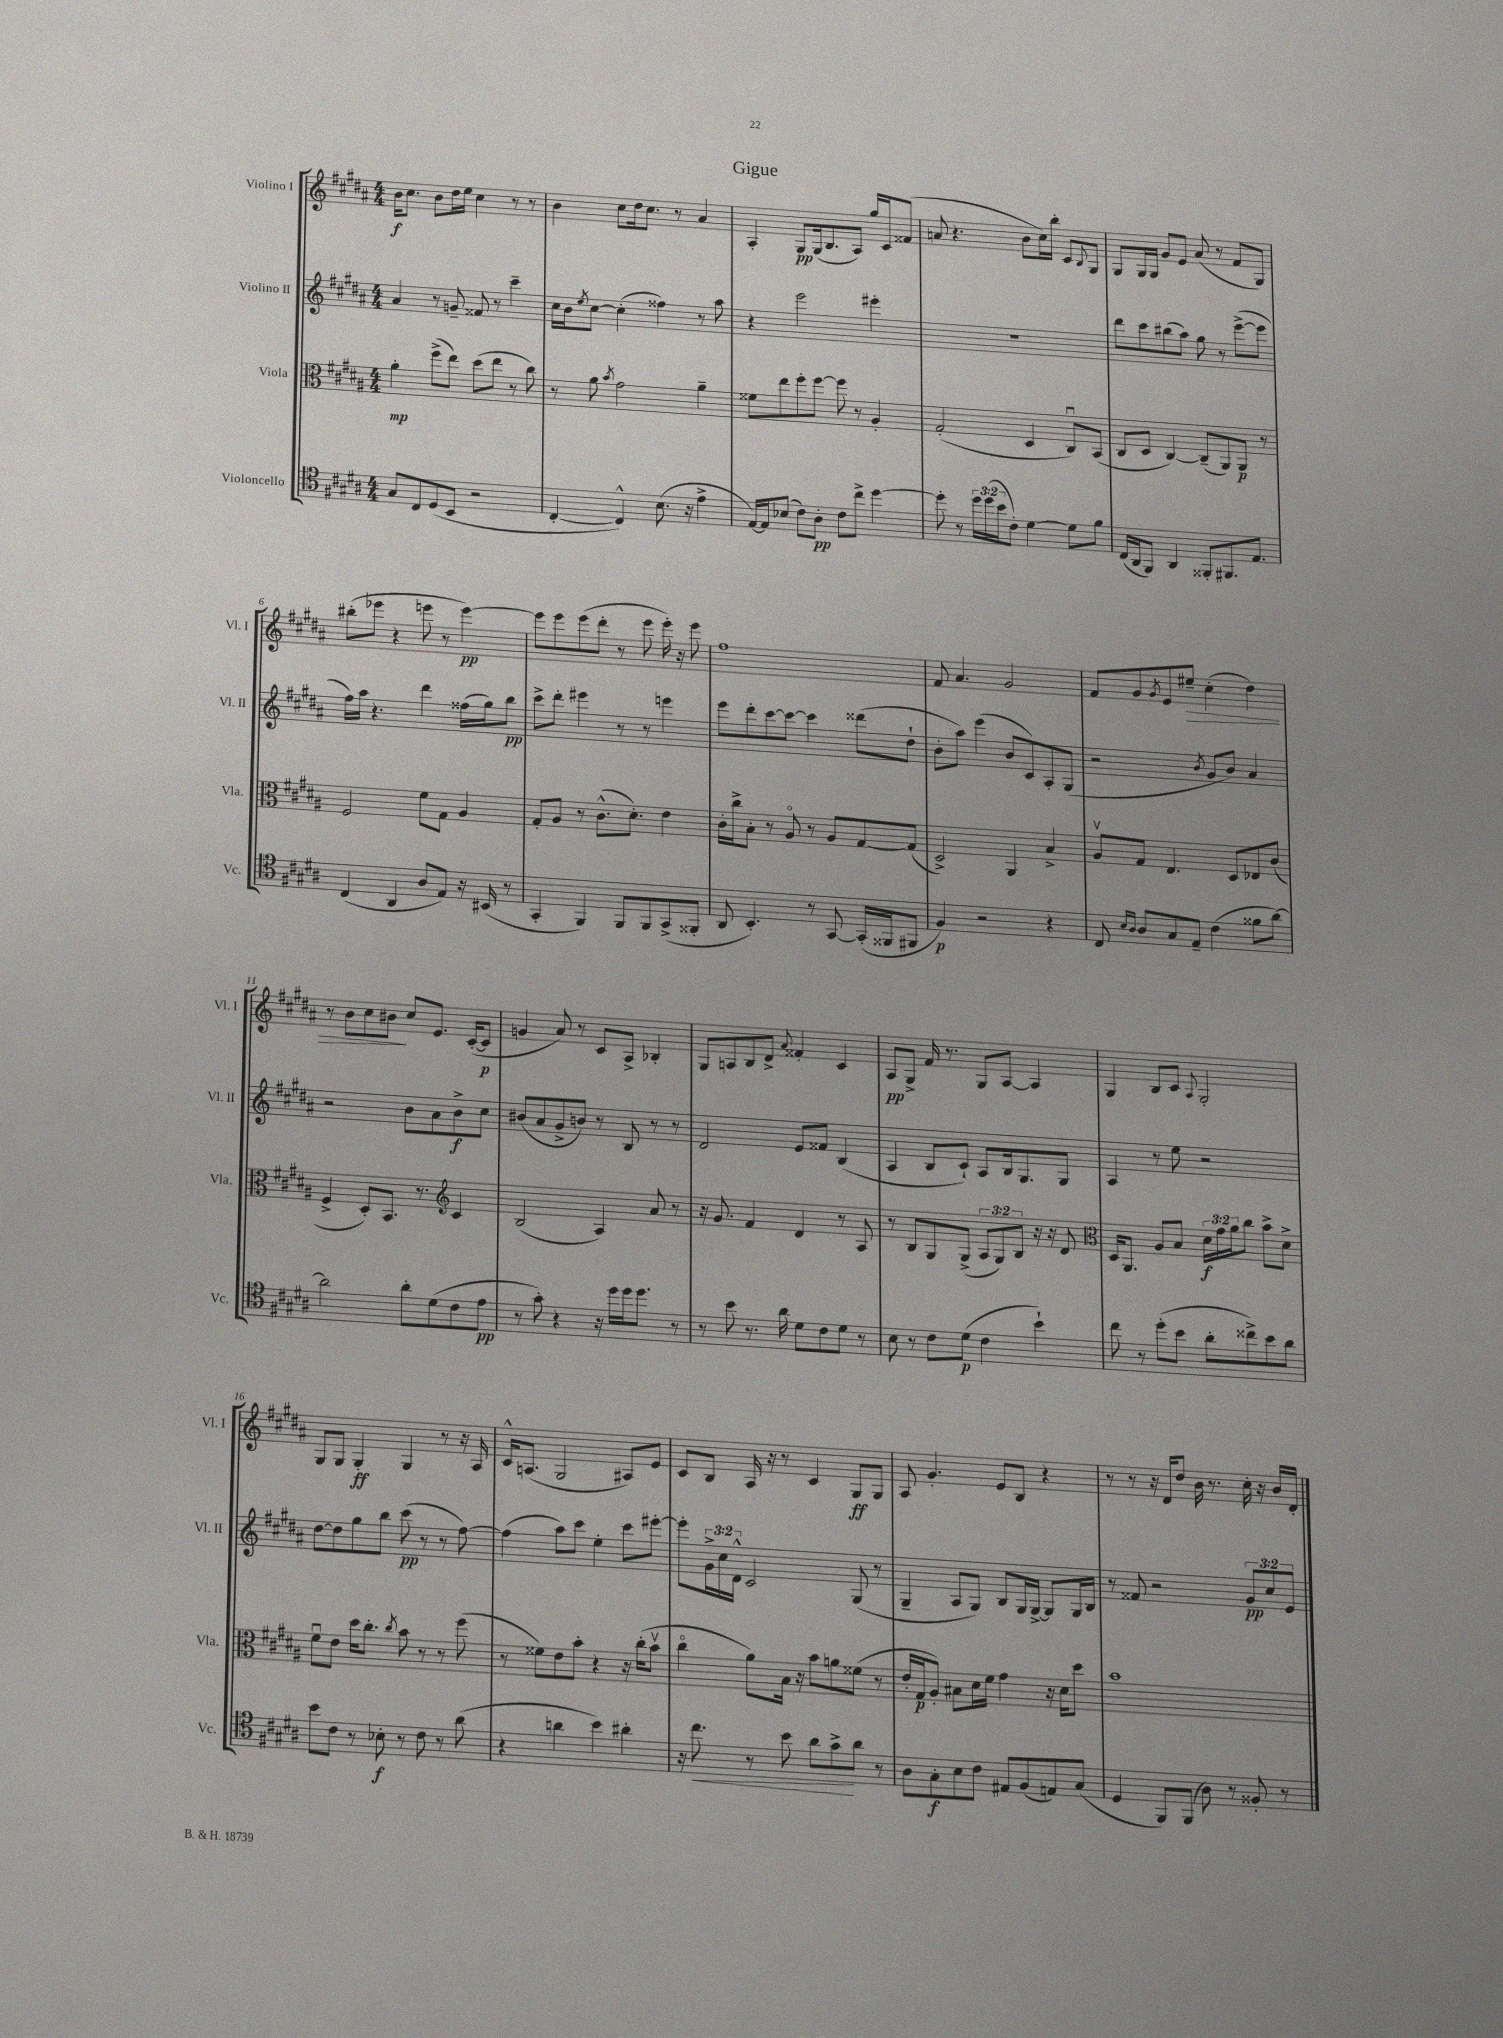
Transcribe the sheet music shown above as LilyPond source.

\header { title = "Gigue" }
<<
\new StaffGroup <<
\new Staff = "s0" \with { instrumentName = "Violino I" shortInstrumentName = "Vl. I" } {
    \clef treble \key b \major \numericTimeSignature \time 4/4
    b'16\f cis''8. b'8 dis''16 e''16 cis''4 r8 r8 |
    b'4 cis''8 dis''16 cis''8. r8 ais'4 |
    ais4-. gis8\pp gis16( b8. ais8) gis''16 cis'16 fisis'8( |
    a'8 r4. b'8 cis''16) b''16-. cis'8 \appoggiatura { b8 } gis8 |
    gis8 gis16 gis16 gis'8 e'8 ais'8( r8 fis'8 gis8) |
    bis''8-.( ees'''8 r4 e'''8 r8 e'''4~\pp) |
    e'''8 e'''8 e'''8( dis'''8-. r8 e'''8 e'''16-.) r16 e'''8 |
    fis''1 |
    fis'8 ais'4. gis'2 |
    fis'8 gis'8 \acciaccatura { gis'8 } e'8 eis''8--\> cis''4-.( dis''4) |
    r8 b'8 cis''8 bis'8\! cis''8 e'8. cis'16~-.( cis'8\p |
    g'4 ais'8) r8 cis'8 ais8-> bes4-. |
    gis8 a8 b8 dis'8-> \appoggiatura { ais'8 } fisis'4-. cis'4 |
    ais8\pp gis8-> fis'16 r8. gis8 ais8~ ais4 |
    gis4 b8 cis'8 \appoggiatura { ais8 } gis2-. |
    gis8 gis8 gis4-.\ff gis4 r8 r16 ais16 |
    cis'16-^ a8.( gis2 ais8) e'8 |
    cis'8 b8 ais16 r16 r8 cis'4 gis8\ff gis8 |
    ais8 gis'4.-. e'8 b8 r4 |
    r8 r8 r16 dis'16 dis''8 b'16 r8. cis''16-. r16 b'16 dis'16-. \bar "|." |
}
\new Staff = "s1" \with { instrumentName = "Violino II" shortInstrumentName = "Vl. II" } {
    \clef treble \key b \major \numericTimeSignature \time 4/4 \override Staff.TupletNumber.text = #tuplet-number::calc-fraction-text
    ais'4 r8 g'8-- fisis'8 r8 cis'''4-- |
    cis''16 b'16 \acciaccatura { e''8 } cis''8~ cis''4-.( fisis''4) r8 ais''8 |
    r4 e'''2 eis'''4-. |
    r1 |
    dis'''8 cis'''8 bis''8( ais''8) gis''8 r8 e'''8~->( e'''8 |
    fis''16) ais''16 r4. dis'''4 fisis''16( gis''16) b''8\pp |
    cis'''8-> dis'''8-. eis'''4 r8 r8 e'''4 |
    e'''8 dis'''8-. cis'''8~ cis'''8~ cis'''4 disis'''8( dis''8-! |
    b'8-. ais''8) e'''4( b'8 cis'8) ais8-. gis8( |
    r2 \acciaccatura { b'8 } gis'8 b'8) ais'4 |
    r2 b'8 ais'8 b'8->\f cis''8 |
    bis'8( ais'8 gis'8-> b'8) r8 b8 r8 r8 |
    dis'2 e'8 fisis'8 b4( |
    ais4 b8 cis'8-!) ais8 b16 gis8. gis8 |
    ais4 r8 e''8 r2 |
    dis''8~ dis''8 gis''8 b''8 cis'''8\pp( r8 r8 fis''8~) |
    fis''4( ais''8) cis'''8 e''4-. cis'''8 eis'''8~-. |
    eis'''8-. \tuplet 3/2 { gis'16-> cis''16 dis'16-^ } cis'2 gis8( r8 |
    gis4-- ais8 gis8) b8 gis16 gis16~-> gis8 gis16 b16 |
    r8 fisis'8 r2 \tuplet 3/2 { gis'8\pp cis''8 e'8 } \bar "|." |
}
\new Staff = "s2" \with { instrumentName = "Viola" shortInstrumentName = "Vla." } {
    \clef alto \key b \major \numericTimeSignature \time 4/4 \override Staff.TupletNumber.text = #tuplet-number::calc-fraction-text
    ais'4-.\mp fis''8->( e''8) dis''8( e''8 r8 cis''8) |
    r8 ais'8 \acciaccatura { b'8 } gis'2 ais'4-- |
    fisis'8 e''8 fis''8-. fis''8~ fis''8 r8 ais4-. |
    gis2-.( dis4 cis8\downbow) b,8( |
    cis8 dis8 cis4~) cis8--( ais,8) ais,8\p r8 |
    fis2 fis'8 gis8 ais4 |
    gis8-. ais8 r8 cis'8.-^( dis'8.-.) e'4 |
    cis'16-. cis''16-> b8-. r8 ais8\flageolet r8 ais8 gis8~ gis8( |
    dis2->) ais,4 b4-> |
    ais8\upbow gis8 e4. dis8 ees8 cis'8( |
    fis4-> dis8-.) b,8. r8. \clef treble cis'4 |
    b2( ais4) ais'8 r8 |
    r16 gis'8. fis'4 dis'4 r8 ais8 |
    r8 b8 gis8 gis8->( \tuplet 3/2 { ais8 gis8) b8 } r16 r16 dis'8 |
    \clef alto dis16 ais,8. ais8 b8 \tuplet 3/2 { dis'16\f gis'16 ais'16 } cis''8 b'8-> dis'8-> |
    fis'8\downbow e'8 dis''16 cis''8.-. \acciaccatura { cis''8 } b'8 r8 r8 fis''8( |
    r8 fisis'8) e'8 b'8-. r4 r16 cis''16-.( b'8\upbow |
    cis''4\flageolet ais'8) b16 r16 b'8 a'8 fisis'8( r8 |
    e'16-. gis16\p ais8-.) bis8 dis'16 fis'16 gis'4 r16 dis'16 dis''8 |
    b'1 \bar "|." |
}
\new Staff = "s3" \with { instrumentName = "Violoncello" shortInstrumentName = "Vc." } {
    \clef tenor \key b \major \numericTimeSignature \time 4/4 \override Staff.TupletNumber.text = #tuplet-number::calc-fraction-text
    gis8 cis8 dis8( b,8 r2 |
    cis4~-. cis4-^) b8.( r16 e'4-> |
    e16~) e16 bes8( cis'8) ais8-.\pp cis'8 cis''8-> dis''4~ |
    dis''8-. r8 \tuplet 3/2 { dis''16 dis''16( b'16 } cis'8-.) dis'4~ dis'8 fis'8 |
    cis16( ais,16 fis,8) ais,4 fisis,8-. fis,8. e8. |
    cis4( ais,4 ais8 e8) r16 bis,16( r8 |
    gis,4-. fis,4) fis,8 fis,8 gis,8->( fisis,8-. |
    ais,8 b,4.-.) r8 gis,8~ gis,16-.( fisis,16 fis,8 |
    fis4\p) r2 r4 |
    cis8 \grace { b16 ais16 } ais8 gis8 e8-- cis'4( fisis'8 ais'8~) |
    ais'2 ais'8-. dis'8( cis'8 e'8\pp |
    r8 gis'8-.) r4 r16 dis''16 dis''16 dis''8. r8 |
    r8 b'8 r8. ais'16 dis'8 cis'8 dis'8 r8 |
    b8 r8 cis'8 dis'8\p( cis'4 b'4-!) |
    cis''8 r8 dis''8-.( b'8 ais'8-. cisis''8->) b'8 ais'8 |
    b'8 cis'8 r8 bes8-.\f r8 cis'8 r8 ais'8( |
    r4 a'4 b'4) ais'4-. |
    r16 cis''8.\< r8 b'8 ais'8 gis'8->\! ais'8 r8 |
    ais8 gis8-.\f b8 cis'8 eis8 fis8( e8) gis8( |
    dis4 fis,8) fis,8( ais8) r8 fisis8-. r8 \bar "|." |
}
>>
>>
